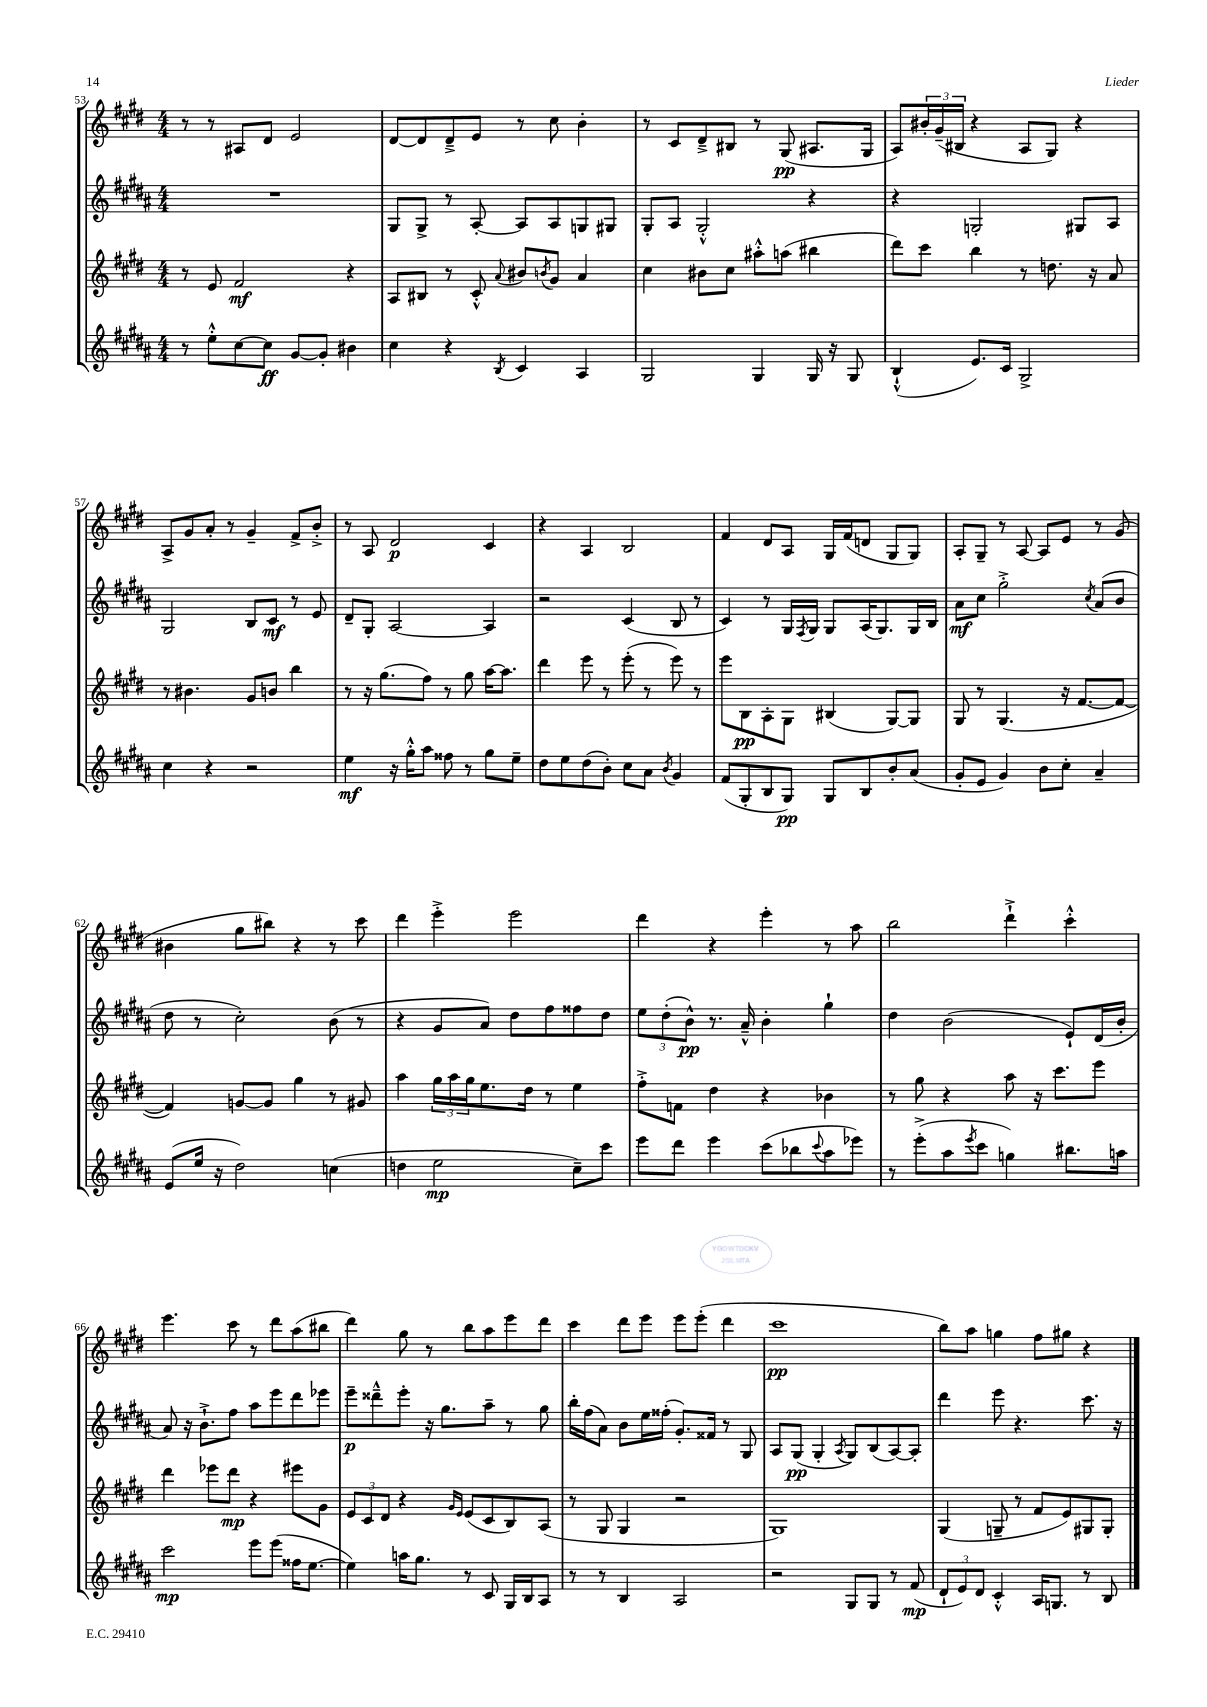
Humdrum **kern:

**kern	**dynam	**kern	**dynam	**kern	**dynam	**kern	**dynam
*part4	*part4	*part3	*part3	*part2	*part2	*part1	*part1
*staff4	*staff4	*staff3	*staff3	*staff2	*staff2	*staff1	*staff1
*clefG2	*	*clefG2	*	*clefG2	*	*clefG2	*
*k[f#c#g#d#a#]	*	*k[f#c#g#d#]	*	*k[f#c#g#d#a#]	*	*k[f#c#g#d#]	*
*M4/4	*	*M4/4	*	*M4/4	*	*M4/4	*
=53	=53	=53	=53	=53	=53	=53	=53
8r	.	8r	.	1r	.	8r	.
8ee'^^\L	.	8e/	.	.	.	8r	.
[8cc#\	.	2f#/	mf	.	.	8A#X/L	.
8cc#\J]	ff	.	.	.	.	8d#/J	.
[8g#/L	.	.	.	.	.	2e/	.
8g#'/J]	.	.	.	.	.	.	.
4b#X\	.	4r	.	.	.	.	.
=54	=54	=54	=54	=54	=54	=54	=54
4cc#\	.	8A/L	.	8G#/L	.	[8d#/L	.
.	.	8B#X/J	.	8G#^/J	.	8d#/]	.
4r	.	8r	.	8r	.	8d#~^/	.
.	.	8c#'^^/	.	[8A#'/	.	8e/J	.
8qB/	.	8qqa/	.	.	.	.	.
4c#/	.	8b#X/L	.	8A#/L]	.	8r	.
.	.	8qbn/	.	.	.	.	.
.	.	8g#/J	.	8A#/	.	8cc#\	.
4A#/	.	4a/	.	8Gn/	.	4b'\	.
.	.	.	.	8G#X/J	.	.	.
=55	=55	=55	=55	=55	=55	=55	=55
2G#/	.	4cc#\	.	8G#'/L	.	8r	.
.	.	.	.	8A#/J	.	8c#/L	.
.	.	8b#X\L	.	2G#'^^/	.	8d#~^/	.
.	.	8cc#\J	.	.	.	8B#X/J	.
4G#/	.	8aa#X'^^\L	.	.	.	8r	.
.	.	(8aan\J	.	.	.	(8G#/	pp
16G#/	.	4bb#X\	.	4r	.	8.A#X/L	.
16r	.	.	.	.	.	.	.
8G#/	.	.	.	.	.	.	.
.	.	.	.	.	.	16G#/Jk	.
=56	=56	=56	=56	=56	=56	=56	=56
(4B`^^/	.	8ddd#\L)	.	4r	.	8A/L)	.
.	.	8ccc#\J	.	.	.	24b#X'/L	.
.	.	.	.	.	.	(24g#~/	.
.	.	.	.	.	.	24B#X/JJ	.
8.e/L)	.	4bb\	.	2Gn'/	.	4r	.
16c#/Jk	.	.	.	.	.	.	.
2G#^/	.	8r	.	.	.	8A/L	.
.	.	8.ddn\	.	.	.	8G#/J)	.
.	.	.	.	8G#X/L	.	4r	.
.	.	16r	.	.	.	.	.
.	.	8a/	.	8A#/J	.	.	.
!!LO:LB:g=z
=57	=57	=57	=57	=57	=57	=57	=57
4cc#\	.	8r	.	2G#/	.	8A^/L	.
.	.	4.b#X\	.	.	.	8g#/	.
4r	.	.	.	.	.	8a'/J	.
.	.	.	.	.	.	8r	.
2r	.	8g#/L	.	8B/L	.	4g#~/	.
.	.	8bn/J	.	8c#/J	mf	.	.
.	.	4bb\	.	8r	.	8f#^/L	.
.	.	.	.	8e/	.	8b'^/J	.
=58	=58	=58	=58	=58	=58	=58	=58
4ee\	mf	8r	.	8d#~/L	.	8r	.
.	.	16r	.	8G#'/J	.	8A/	.
.	.	(8.gg#\L	.	.	.	.	.
16r	.	.	.	[2A#/	.	2d#/	p
16gg#'^^\KL	.	.	.	.	.	.	.
8aa#\J	.	8ff#\J)	.	.	.	.	.
8ff##X\	.	8r	.	.	.	.	.
8r	.	8gg#\	.	.	.	.	.
8gg#\L	.	[16aa\KL	.	4A#/]	.	4c#/	.
.	.	8.aa\J]	.	.	.	.	.
8ee~\J	.	.	.	.	.	.	.
=59	=59	=59	=59	=59	=59	=59	=59
8dd#\L	.	4ddd#\	.	2r	.	4r	.
8ee\	.	.	.	.	.	.	.
(8dd#\	.	8eee\	.	.	.	4A/	.
8b'\J)	.	8r	.	.	.	.	.
8cc#\L	.	(8eee'\	.	(4c#/	.	2B/	.
8a#\J	.	8r	.	.	.	.	.
8qb/	.	.	.	.	.	.	.
4g#/	.	8eee\)	.	8B/	.	.	.
.	.	8r	.	8r	.	.	.
=60	=60	=60	=60	=60	=60	=60	=60
(8f#/L	.	8eee\L	.	4c#/)	.	4f#/	.
8G#'/	.	8B\	pp	.	.	.	.
8B/	.	8A'\	.	8r	.	8d#/L	.
8G#/J)	pp	8G#\J	.	16G#/LL	.	8A/J	.
.	.	.	.	8qF#/	.	.	.
.	.	.	.	16G#/JJ	.	.	.
8G#/L	.	(4B#X/	.	8G#/L	.	16G#/LL	.
.	.	.	.	.	.	(16f#/J	.
8B/	.	.	.	(16A#/K	.	8dn/J	.
.	.	.	.	8.G#/)	.	.	.
8b'/	.	[8G#/L)	.	.	.	8G#/L	.
(8a#/J	.	8G#/J]	.	16G#/L	.	8G#/J)	.
.	.	.	.	16B/JJ	.	.	.
=61	=61	=61	=61	=61	=61	=61	=61
8g#'/L	.	8G#/	.	8a#\L	mf	8A'/L	.
8e/J	.	8r	.	8cc#\J	.	8G#~/J	.
4g#/)	.	(4.G#/	.	2gg#'^\	.	8r	.
.	.	.	.	.	.	[8A/	.
8b\L	.	.	.	.	.	8A/L]	.
8cc#'\J	.	16r	.	.	.	8e/J	.
.	.	[8.f#/L	.	.	.	.	.
.	.	.	.	8qcc#/	.	.	.
4a#~/	.	.	.	(8a#/L	.	8r	.
.	.	8f#/J_	.	8b/J	.	(8g#/	.
!!LO:LB:g=z
=62	=62	=62	=62	=62	=62	=62	=62
(8e/L	.	4f#/])	.	8dd#\	.	4b#X\	.
16ee/Jk	.	.	.	8r	.	.	.
16r	.	.	.	.	.	.	.
2dd#\)	.	[8gn/L	.	2cc#'\)	.	8gg#\L	.
.	.	8g/J]	.	.	.	8bb#X\J)	.
.	.	4gg#\	.	.	.	4r	.
(4ccn\	.	8r	.	(8b\	.	8r	.
.	.	8g#X/	.	8r	.	8ccc#\	.
=63	=63	=63	=63	=63	=63	=63	=63
4ddn\	.	4aa\	.	4r	.	4ddd#\	.
2ee\	mp	24gg#\LL	.	8g#/L	.	4eee'^\	.
.	.	24aa\	.	.	.	.	.
.	.	24gg#\J	.	.	.	.	.
.	.	8.ee\	.	8a#/J)	.	.	.
.	.	.	.	8dd#\L	.	2eee\	.
.	.	16dd#\Jk	.	.	.	.	.
.	.	8r	.	8ff#\	.	.	.
8cc#~\L)	.	4ee\	.	8ff##X\	.	.	.
8ccc#\J	.	.	.	8dd#\J	.	.	.
=64	=64	=64	=64	=64	=64	=64	=64
8eee\L	.	8ff#'^\L	.	12ee\L	.	4ddd#\	.
.	.	.	.	(12dd#'\	.	.	.
8ddd#\J	.	8fn\J	.	.	.	.	.
.	.	.	.	12b^^\J)	pp	.	.
4eee\	.	4dd#\	.	8.r	.	4r	.
.	.	.	.	16a#~^^/	.	.	.
(8ccc#\L	.	4r	.	4b'\	.	4eee'\	.
8bb-X\	.	.	.	.	.	.	.
8qqccc#/	.	.	.	.	.	.	.
8aa#\	.	4b-X\	.	4gg#`\	.	8r	.
8eee-X\J)	.	.	.	.	.	8aa\	.
=65	=65	=65	=65	=65	=65	=65	=65
8r	.	8r	.	4dd#\	.	2bb\	.
(8eee'^\L	.	8gg#\	.	.	.	.	.
8aa#\	.	4r	.	(2b\	.	.	.
8qeee/	.	.	.	.	.	.	.
8ccc#\J	.	.	.	.	.	.	.
4ggn\)	.	8aa\	.	.	.	4ddd#`^\	.
.	.	16r	.	.	.	.	.
.	.	8.ccc#\L	.	.	.	.	.
8.bb#X\L	.	.	.	8e`/L)	.	4ccc#'^^\	.
.	.	8eee\J	.	(16d#/L	.	.	.
16aan\Jk	.	.	.	16b'/JJ	.	.	.
!!LO:LB:g=z
=66	=66	=66	=66	=66	=66	=66	=66
2ccc#\	mp	4ddd#\	.	8a#/)	.	4.eee\	.
.	.	.	.	16r	.	.	.
.	.	.	.	8.b`^\L	.	.	.
.	.	8eee-X\L	.	.	.	.	.
.	.	8ddd#\J	mp	8ff#\J	.	8ccc#\	.
8eee\L	.	4r	.	8aa#\L	.	8r	.
(8eee\J	.	.	.	8eee\	.	8ddd#\L	.
16ff##X\KL	.	8eee#X\L	.	8ddd#\	.	(8aa\	.
[8.ee\J	.	.	.	.	.	.	.
.	.	8g#\J	.	8eee-X\J	.	8bb#X\J	.
=67	=67	=67	=67	=67	=67	=67	=67
4ee\])	.	12e/L	.	8eee~\L	p	4ddd#\)	.
.	.	12c#/	.	.	.	.	.
.	.	.	.	8ddd##X~^^\	.	.	.
.	.	12d#/J	.	.	.	.	.
16aan\KL	.	4r	.	8eee'\J	.	8gg#\	.
8.gg#\J	.	.	.	.	.	.	.
.	.	.	.	16r	.	8r	.
.	.	.	.	8.gg#\L	.	.	.
.	.	16qqg#/LL	.	.	.	.	.
.	.	16qqe/JJ	.	.	.	.	.
8r	.	(8e/L	.	.	.	8bb\L	.
8c#/	.	8c#/	.	8aa#~\J	.	8aa\	.
16G#/LL	.	8B/)	.	8r	.	8eee\	.
16B/J	.	.	.	.	.	.	.
8A#/J	.	(8A/J	.	8gg#\	.	8ddd#\J	.
=68	=68	=68	=68	=68	=68	=68	=68
8r	.	8r	.	16bb'\LL	.	4ccc#\	.
.	.	.	.	(16ff#\J	.	.	.
8r	.	8G#/	.	8a#\J)	.	.	.
4B/	.	4G#/	.	8b\L	.	8ddd#\L	.
.	.	.	.	16ee\L	.	8eee\J	.
.	.	.	.	(16ff##X'\JJ	.	.	.
2A#/	.	2r	.	8.g#'/L)	.	8eee\L	.
.	.	.	.	.	.	(8eee'\J	.
.	.	.	.	16f##X/Jk	.	.	.
.	.	.	.	8r	.	4ddd#\	.
.	.	.	.	8G#/	.	.	.
=69	=69	=69	=69	=69	=69	=69	=69
2r	.	1G#)	.	8A#/L	.	1ccc#	pp
.	.	.	.	(8G#/J	pp	.	.
.	.	.	.	4G#'/	.	.	.
.	.	.	.	8qA#/	.	.	.
8G#/L	.	.	.	8G#/L)	.	.	.
8G#/J	.	.	.	(8B/	.	.	.
8r	.	.	.	[8A#/)	.	.	.
(8f#/	mp	.	.	8A#'/J]	.	.	.
=70	=70	=70	=70	=70	=70	=70	=70
12d#`/L	.	(4G#/	.	4ddd#\	.	8bb\L)	.
12e/)	.	.	.	.	.	.	.
.	.	.	.	.	.	8aa\J	.
12d#/J	.	.	.	.	.	.	.
4c#'^^/	.	8Gn~/	.	8eee\	.	4ggn\	.
.	.	8r	.	4.r	.	.	.
16A#/KL	.	8f#/L	.	.	.	8ff#\L	.
8.Gn/J	.	.	.	.	.	.	.
.	.	8e/)	.	.	.	8gg#X\J	.
8r	.	8G#X/	.	8.ccc#\	.	4r	.
8B/	.	8G#'/J	.	.	.	.	.
.	.	.	.	16r	.	.	.
==	==	==	==	==	==	==	==
*-	*-	*-	*-	*-	*-	*-	*-
